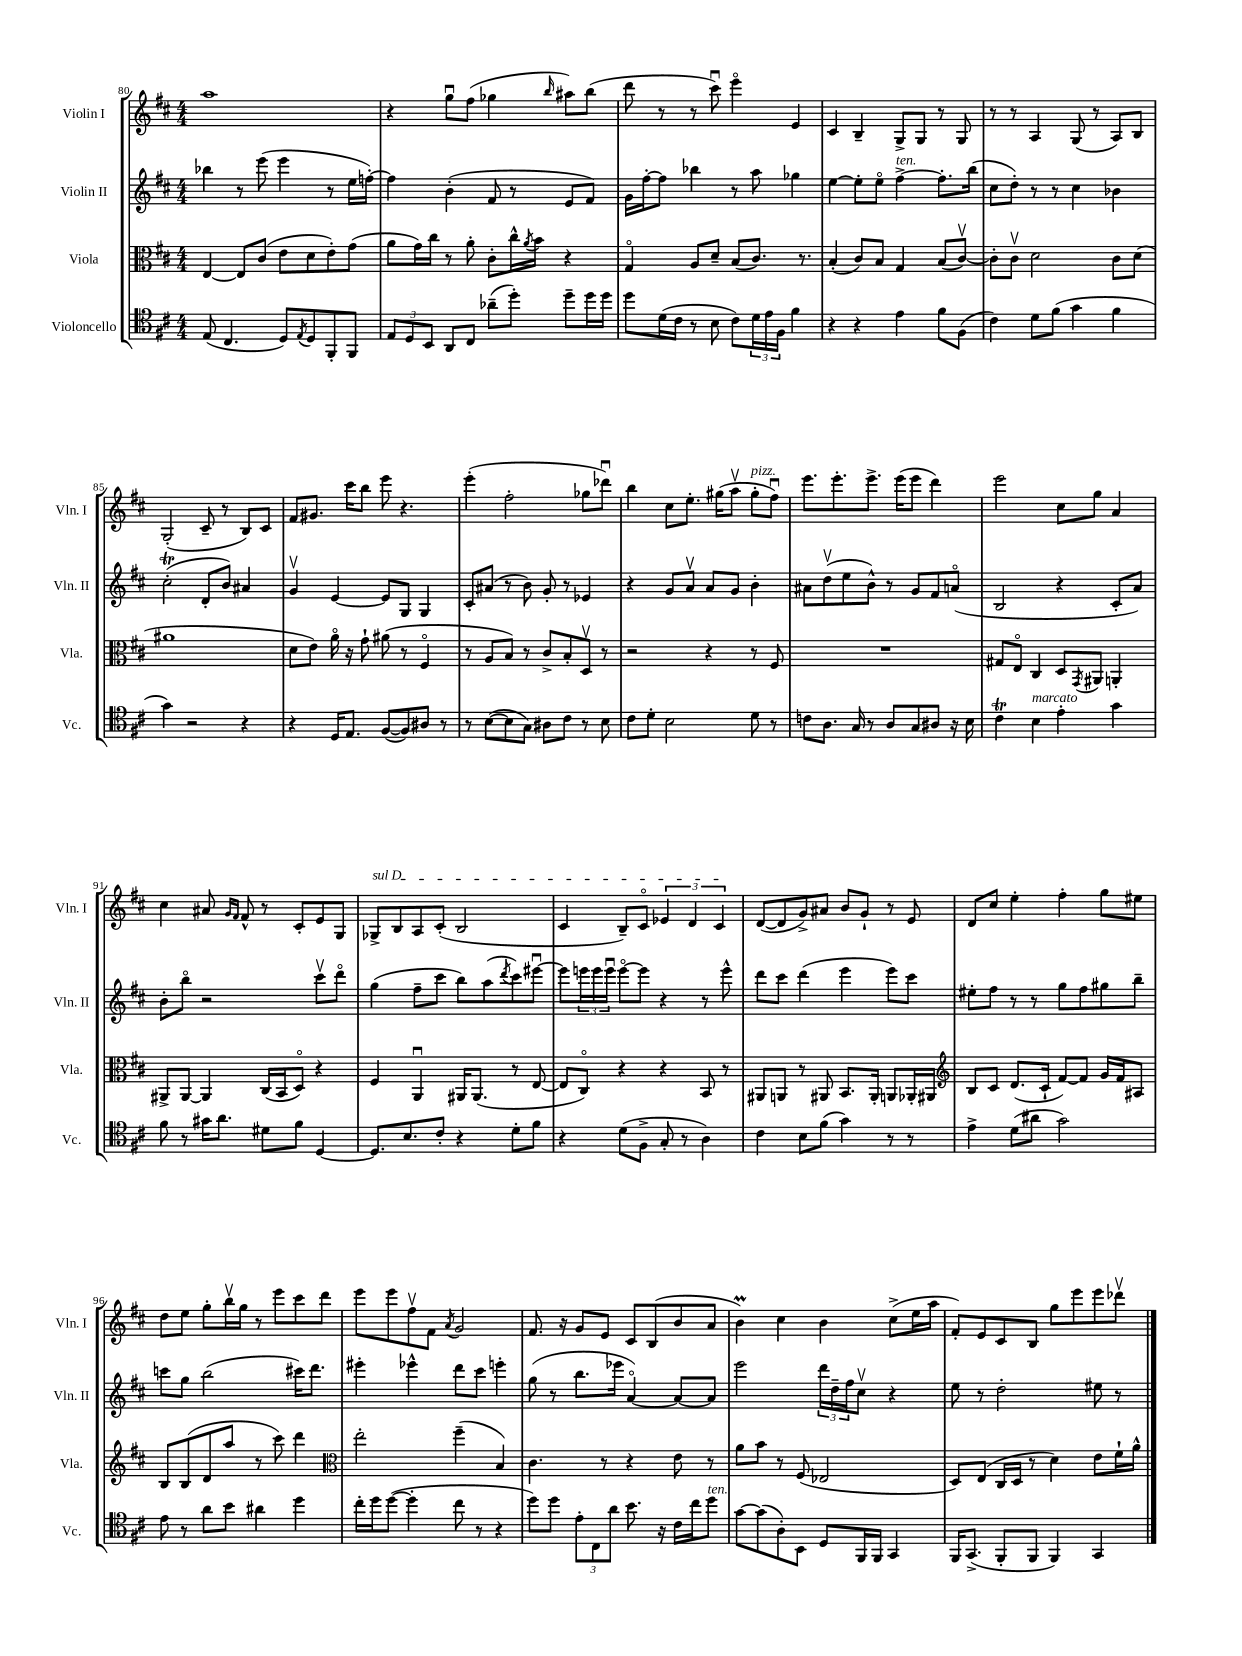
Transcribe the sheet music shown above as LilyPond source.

<<
\new StaffGroup <<
\new Staff = "s0" \with { instrumentName = "Violin I" shortInstrumentName = "Vln. I" } {
    \clef treble \key d \major \numericTimeSignature \time 4/4
    a''1 |
    r4 g''8\downbow fis''8( ges''4 \grace { b''16 } ais''8) b''8( |
    d'''8 r8 r8 cis'''8\downbow) e'''4\flageolet e'4 |
    cis'4 b4-- g8-> g8 r8 g8 |
    r8 r8 a4 g8( r8 a8) b8 |
    g2-.( cis'8-- r8 b8) cis'8 |
    fis'8 gis'8. cis'''16 b''8 e'''8 r4. |
    e'''4-.( fis''2-. ges''8 des'''8\downbow) |
    b''4 cis''8 e''8.-. gis''16( a''8\upbow gis''8-.^\markup { \italic "pizz." } fis''8\downbow) |
    e'''8. e'''8.-. e'''8.-> e'''16( e'''8 d'''4) |
    e'''2 cis''8 g''8 a'4 |
    cis''4 ais'8 \grace { g'16 fis'16 } fis'8-^ r8 cis'8-. e'8 g8 |
    \once \override TextSpanner.bound-details.left.text = \markup { \italic "sul D" } ges8->\startTextSpan b8 a8 cis'8-.( b2 |
    cis'4 b8--) cis'8\flageolet \tuplet 3/2 { ees'4 d'4 cis'4\stopTextSpan } |
    d'8~( d'8 g'8->) ais'8 b'8 g'8-! r8 e'8 |
    d'8 cis''8 e''4-. fis''4-. g''8 eis''8 |
    d''8 e''8 g''8-. b''16\upbow g''16 r8 e'''8 cis'''8 d'''8 |
    e'''8 e'''8 fis''8\upbow fis'8 \acciaccatura { a'8 } g'2 |
    fis'8. r16 g'8 e'8 cis'8 b8( b'8 a'8 |
    b'4\prall) cis''4 b'4 cis''8->( e''16 a''16 |
    fis'8-.) e'8 cis'8 b8 g''8 e'''8 e'''8 des'''8\upbow \bar "|." |
}
\new Staff = "s1" \with { instrumentName = "Violin II" shortInstrumentName = "Vln. II" } {
    \clef treble \key d \major \numericTimeSignature \time 4/4
    bes''4 r8 e'''8( e'''4 r8 e''16 f''16~-.) |
    f''4 b'4-.( fis'8 r8 e'8 fis'8) |
    g'16 fis''16~-. fis''8 bes''4 r8 a''8 ges''4 |
    e''4~ e''8-. e''8\flageolet fis''4~->^\markup { \italic "ten." } fis''8.-. b''16( |
    cis''8 d''8-.) r8 r8 cis''4 bes'4 |
    cis''2-.\trill( d'8-. b'8) ais'4 |
    g'4\upbow e'4~ e'8 g8 g4 |
    cis'8-. ais'8( r8 b'8) g'8-. r8 ees'4 |
    r4 g'8 a'8\upbow a'8 g'8 b'4-. |
    ais'8 d''8\upbow( e''8 b'8-^) r8 g'8 fis'8 a'8\flageolet( |
    b2 r4 cis'8-. a'8) |
    b'8-. b''8\flageolet r2 cis'''8\upbow d'''8\flageolet |
    g''4( fis''8-- cis'''8 b''8) a''8( \acciaccatura { d'''8 } cis'''8) eis'''8~\downbow |
    eis'''8 \tuplet 3/2 { e'''16 e'''16 e'''16\downbow } e'''8~\flageolet e'''8 r4 r8 e'''8-^ |
    d'''8 cis'''8 d'''4( e'''4 e'''8) cis'''8 |
    eis''8-. fis''8 r8 r8 g''8 fis''8 gis''8 b''8-- |
    c'''8 g''8 b''2( cis'''16) d'''8. |
    eis'''4-. ees'''4-^ d'''8 cis'''8 e'''4-. |
    g''8( r8 b''8. ees'''16 a'4~\flageolet) a'8~ a'8 |
    e'''2 \tuplet 3/2 { d'''16 d''16-- fis''16 } cis''8\upbow r4 |
    e''8 r8 d''2-. eis''8 r8 \bar "|." |
}
\new Staff = "s2" \with { instrumentName = "Viola" shortInstrumentName = "Vla." } {
    \clef alto \key d \major \numericTimeSignature \time 4/4
    e4~ e8 cis'8( e'8 d'8 e'8-.) g'8( |
    a'8 g'16) cis''16 r8 a'8-. cis'8-. cis''16-^ \acciaccatura { a'8 } b'16 r4 |
    g4\flageolet a8 d'8-- b8( cis'8.) r8. |
    b4-.( cis'8) b8 g4 b8( cis'8~\upbow) |
    cis'8-. cis'8\upbow d'2 cis'8 d'8( |
    ais'1 |
    d'8 e'8) a'16\flageolet r16 g'8-! ais'8( r8 fis4\flageolet |
    r8 a8 b8) r8 cis'8-> b8-. d8\upbow r8 |
    r2 r4 r8 fis8 |
    R1 |
    gis8 e8\flageolet cis4 d8 \acciaccatura { g,8 } ais,8 a,4-. |
    ais,8-> ais,8~ ais,4 cis16( b,16 d8\flageolet) r4 |
    fis4 a,4\downbow ais,16 ais,8.( r8 e8~ |
    e8 cis8\flageolet) r4 r4 b,8 r8 |
    ais,8 a,8 r8 ais,8 b,8. ais,16-. a,8 aes,16-. ais,16 |
    \clef treble b8 cis'8 d'8.( cis'16-! fis'8~) fis'8 g'16 fis'16 ais8 |
    b8 b8( d'8 a''8 r8 cis'''8) d'''4 |
    \clef alto e''2-. fis''4--( b4) |
    cis'4. r8 r4 e'8 r8 |
    a'8 b'8 r8 fis8( ees2 |
    d8) e8( cis16 d16 r8 d'4) e'8 fis'16-! a'16-^ \bar "|." |
}
\new Staff = "s3" \with { instrumentName = "Violoncello" shortInstrumentName = "Vc." } {
    \clef tenor \key d \major \numericTimeSignature \time 4/4
    e8( cis4. d8) \acciaccatura { e8 } d8 fis,8-. fis,8 |
    \tuplet 3/2 { e8 d8 b,8 } a,8 cis8 aes'8--( d''8-.) d''8-- d''16 d''16 |
    d''8 d'16( cis'16 r8 b8 cis'8) \tuplet 3/2 { d'16 e'16 fis16 } fis'4 |
    r4 r4 e'4 fis'8 fis8( |
    cis'4) d'8 fis'8( g'4 fis'4 |
    g'4) r2 r4 |
    r4 d16 e8. fis8~( fis8) ais8 r8 |
    r8 b8~( b8 g8) ais8 cis'8 r8 b8 |
    cis'8 d'8-. b2 d'8 r8 |
    c'8 a8. g16 r8 a8 g8 ais8 r16 b16 |
    cis'4\trill b4^\markup { \italic "marcato" } e'4-. g'4 |
    fis'8 r8 gis'16 a'8. dis'8 fis'8 d4~ |
    d8. b8. cis'8-. r4 d'8-. fis'8 |
    r4 d'8( fis8-> g8-. r8 a4) |
    cis'4 b8 fis'8( g'4) r8 r8 |
    e'4-> d'8( ais'8 g'2) |
    e'8 r8 a'8 b'8 ais'4 d''4 |
    cis''16-. d''16 d''8~( d''4-. cis''8 r8 r4 |
    d''8) d''8 \tuplet 3/2 { e'8-. cis8 a'8 } b'8. r16 cis'16 cis''16 d''8^\markup { \italic "ten." } |
    g'8~ g'8( a8-.) b,8 d8 fis,16 fis,16 g,4 |
    fis,16 g,8.->( fis,8-. fis,8 fis,4) g,4 \bar "|." |
}
>>
>>
\layout { \context { \Score currentBarNumber = #80 } }
